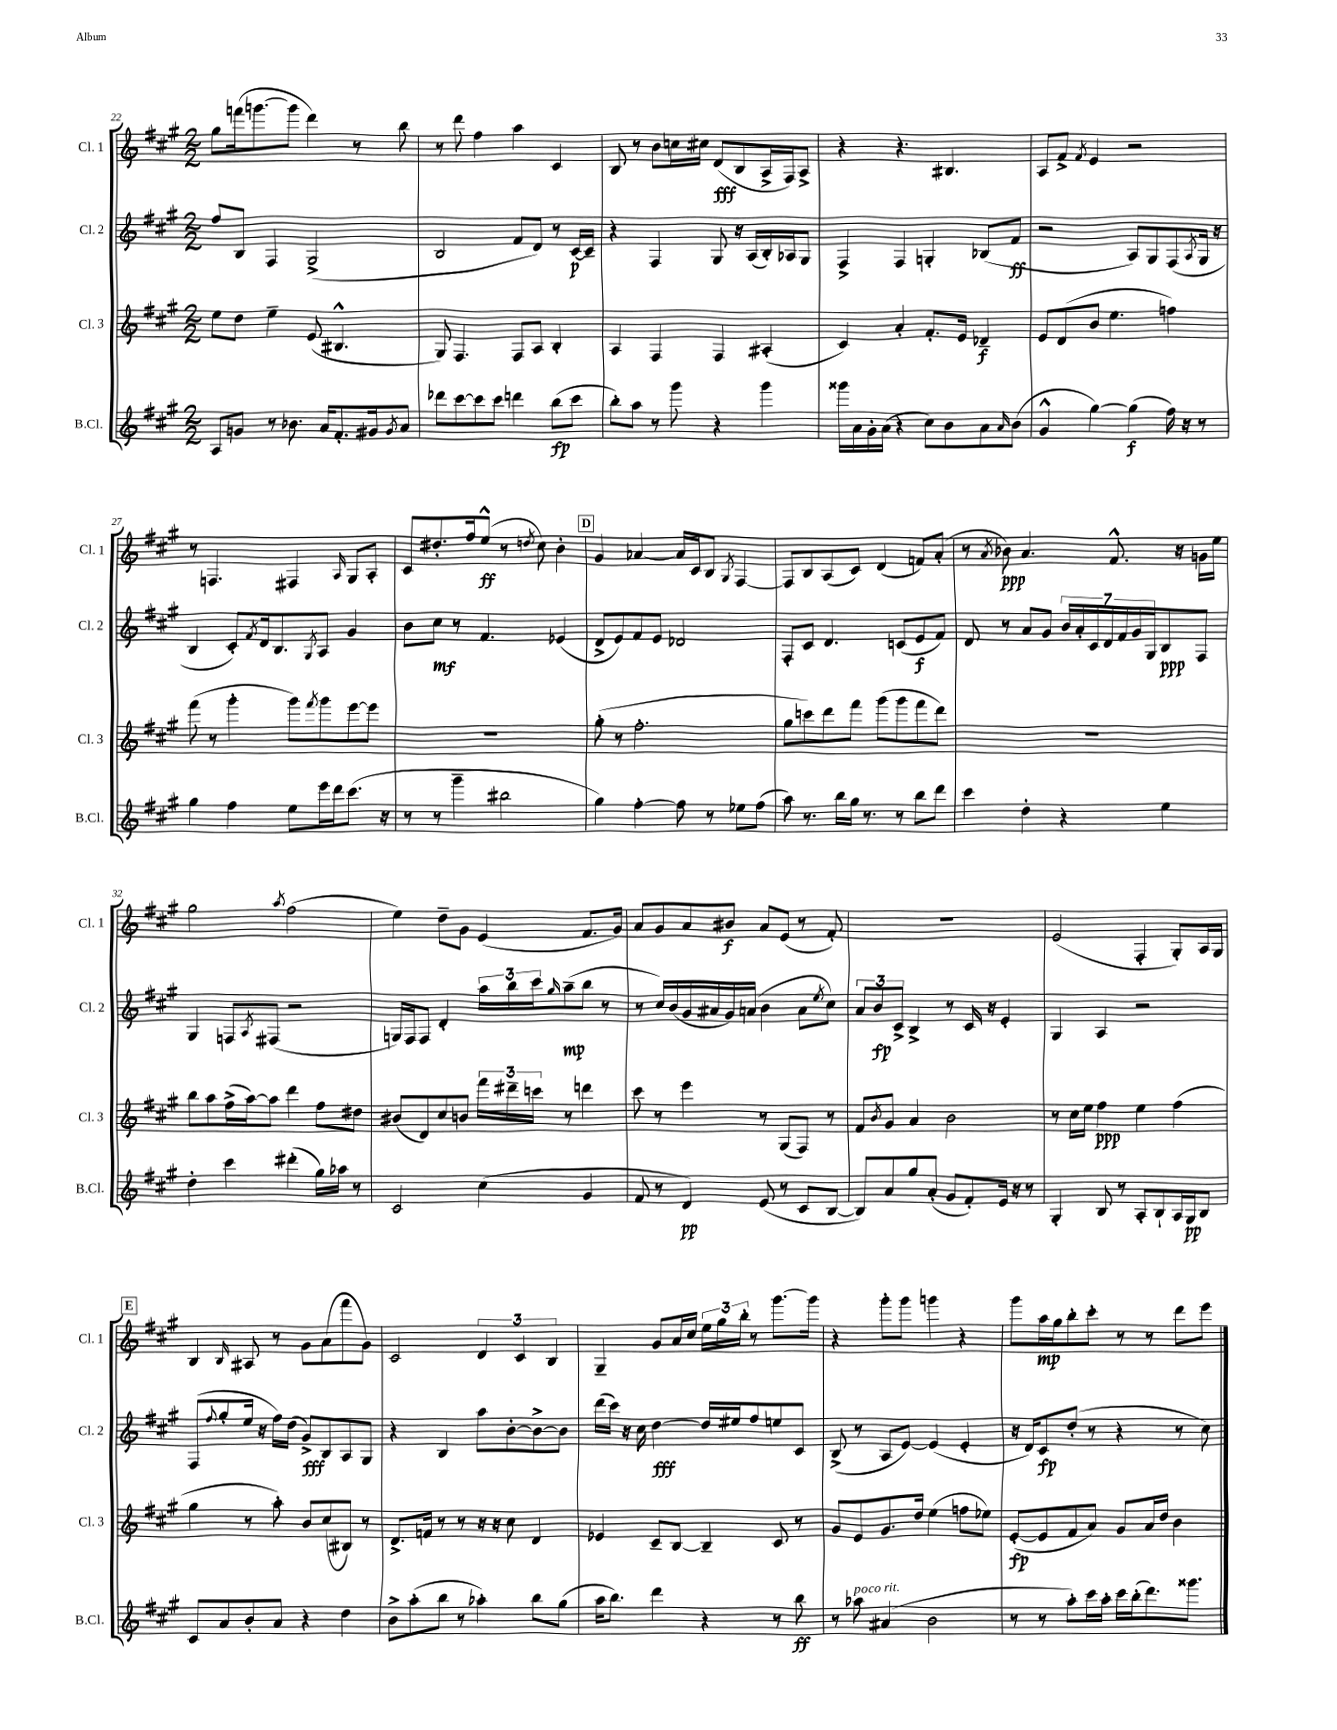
<<
\new StaffGroup <<
\new Staff = "s0" \with { instrumentName = "Cl. 1" shortInstrumentName = "Cl. 1" } {
    \clef treble \key a \major \numericTimeSignature \time 2/2
    gis''8 f'''16( g'''8.~ g'''8 d'''4) r8 b''8 |
    r8 d'''8 fis''4 a''4 cis'4 |
    b8 r8 b'8 c''16 cis''16 d'8\fff( b8 a16-> fis16) a8-> |
    r4 r4. bis4. |
    a8 fis'8-> \acciaccatura { fis'8 } e'4 r2 |
    r8 f4. fis4 \grace { a16 } gis8 a8-. |
    cis'8 dis''8.-. fis''16 e''8-^\ff( r8 \acciaccatura { d''8 } cis''8) b'4-. |
    \mark \markup { \box "D" } gis'4 aes'4~ aes'16 cis'16 b8 \acciaccatura { gis8 } fis4~ |
    fis8 b8 a8( cis'8) d'4( f'8) a'8-.( |
    r8 \acciaccatura { a'8 } bes'8\ppp) a'4. fis'8.-^ r16 g'16 e''16 |
    gis''2 \acciaccatura { a''8 } fis''2( |
    e''4) d''8-- gis'8 e'4( fis'8. gis'16) |
    a'8 gis'8 a'8 bis'8\f a'8 e'8( r8 fis'8-.) |
    R1 |
    e'2( fis4-. gis8-.) a16 gis16 |
    \mark \markup { \box "E" } b4 \grace { b16 } ais8 r8 gis'8 a'8( fis'''8 gis'8) |
    cis'2 \tuplet 3/2 { d'4 cis'4 b4 } |
    gis4-- gis'8 a'16 cis''16 \tuplet 3/2 { e''16 gis''16 b''16-. } r8 gis'''8.~ gis'''16 |
    r4 gis'''8-. gis'''8 g'''4 r4 |
    gis'''8 a''16\mp gis''16 b''8-. cis'''8-. r8 r8 d'''8 e'''8 \bar "|." |
}
\new Staff = "s1" \with { instrumentName = "Cl. 2" shortInstrumentName = "Cl. 2" } {
    \clef treble \key a \major \numericTimeSignature \time 2/2
    fis''8 b8 fis4 gis2->( |
    b2 fis'8 d'8) r8 cis'16~\p cis'16-- |
    r4 fis4 gis8 r16 a16( b16-.) aes16 gis8 |
    fis4-> fis4 g4-. bes8( fis'8\ff |
    r2 a8) gis8 fis8( \acciaccatura { a8 } gis16 r16 |
    b4 cis'8-.) \acciaccatura { fis'8 } d'16 b8. \acciaccatura { gis8 } a8 gis'4 |
    b'8 cis''8\mf r8 fis'4. ees'4( |
    \mark \markup { \box "D" } d'8-> e'8) fis'8 e'8 des'2 |
    fis8-. cis'8 d'4. c'8( e'8\f fis'8) |
    d'8 r8 a'8 gis'8 \tuplet 7/4 { b'16 a'16-. cis'16 d'16 fis'16 gis'16 gis16 } b8\ppp fis8 |
    gis4 f8 \acciaccatura { a8 } fis8( r2 |
    g16) fis16 fis8 d'4-. \tuplet 3/2 { a''16 b''16 cis'''16 } \grace { gis''16 } a''8--\mp( b''8 r8 |
    r8 cis''16) b'16( gis'16 ais'16 gis'16) a'16( b'4 a'8 \acciaccatura { e''8 } cis''8) |
    \tuplet 3/2 { a'8 b'8\fp cis'8-> } b4-> r8 cis'16 r16 e'4-. |
    gis4 a4 r2 |
    \mark \markup { \box "E" } fis8( \appoggiatura { fis''8 } gis''8-. e''16 r16 fis''16) d''16( gis'8->\fff) b8 a8 gis8 |
    r4 b4 a''8 b'8~-. b'8~-> b'8 |
    d'''16( cis'''16) r16 cis''16 d''4~\fff d''16 eis''16 fis''8 e''8 cis'8 |
    b8->( r8 a8 e'8~) e'4( e'4-. |
    r16 d'16) cis'8\fp d''8-.( r8 r4 r8 cis''8) \bar "|." |
}
\new Staff = "s2" \with { instrumentName = "Cl. 3" shortInstrumentName = "Cl. 3" } {
    \clef treble \key a \major \numericTimeSignature \time 2/2
    e''8 d''8 e''4-- e'8( bis4.-^ |
    gis8) fis4. fis8 a8 b4-. |
    a4 fis4 fis4 ais4-.( |
    cis'4) a'4-. fis'8.-. e'16 des'4--\f |
    e'8 d'8( b'8 e''4. f''4) |
    fis'''8( r8 gis'''4-. gis'''8) \acciaccatura { fis'''8 } gis'''8 e'''8~ e'''8 |
    R1 |
    \mark \markup { \box "D" } gis''8-.( r8 fis''2.-. |
    gis''8 c'''8) d'''8 fis'''8 gis'''8( gis'''8 fis'''8 d'''8) |
    R1 |
    b''8 a''8 fis''16->( a''16~) a''8 d'''4 fis''8 dis''8 |
    bis'8( d'8) cis''8 b'8 \tuplet 3/2 { fis'''16 dis'''16-- c'''16 } r8 d'''4 |
    cis'''8 r8 e'''4 r8 gis8( fis8) r8 |
    fis'8 \acciaccatura { b'8 } gis'8 a'4 b'2 |
    r8 cis''16 e''16 fis''4\ppp e''4 fis''4( |
    \mark \markup { \box "E" } gis''4 r8 a''8-.) b'8 cis''8( bis8) r8 |
    d'8.-> f'16 r8 r8 r16 r16 cis''8 d'4 |
    ees'4 cis'8-- b8~ b4-- cis'8 r8 |
    gis'8 e'8 gis'8. d''16 e''4( f''8 ees''8) |
    e'8~-.\fp( e'8 fis'8 a'8) gis'8 a'16 d''16 b'4 \bar "|." |
}
\new Staff = "s3" \with { instrumentName = "B.Cl." shortInstrumentName = "B.Cl." } {
    \clef treble \key a \major \numericTimeSignature \time 2/2
    a8 g'8 r8 bes'8. a'16 fis'8.-. gis'16 \acciaccatura { gis'8 } a'8 |
    des'''8 cis'''8~ cis'''8 cis'''8 d'''4 b''8\fp( cis'''8 |
    b''8-.) a''8 r8 gis'''8 r4 gis'''4 |
    gisis'''16 a'16 gis'16-. a'16( r4 cis''8) b'8 a'8 \grace { a'16 } b'8( |
    gis'4-^ gis''4~) gis''4\f( fis''16) r16 r8 |
    gis''4 fis''4 e''8 e'''16 d'''16 cis'''8.( r16 |
    r8 r8 gis'''4-- bis''2 |
    \mark \markup { \box "D" } gis''4) fis''4~-. fis''8 r8 ees''8 fis''8( |
    a''8) r8. b''16 gis''16 r8. r8 b''8 d'''8 |
    cis'''4 d''4-. r4 e''4 |
    d''4-. cis'''4 dis'''4-.( gis''16) aes''16 r8 |
    cis'2 cis''4( gis'4 |
    fis'8 r8 d'4\pp) e'8( r8 cis'8 b8~ |
    b8) a'8 gis''8 a'8-.( gis'8 fis'8-.) e'16 r16 r8 |
    gis4-. b8 r8 a8-. b8-! a16 gis16\pp b8 |
    \mark \markup { \box "E" } cis'8 a'8 b'8-. a'8 r4 d''4 |
    b'8-> a''8-.( b''8 r8 aes''4-.) b''8 gis''8( |
    a''16 b''8.) d'''4 r4 r8 b''8\ff |
    r8 aes''8^\markup { \italic "poco rit." } ais'4( b'2 |
    r8 r8 a''8-.) cis'''16 a''16-. cis'''16 b''16-.( d'''8.) gisis'''8. \bar "|." |
}
>>
>>
\layout { \context { \Score currentBarNumber = #22 } }
